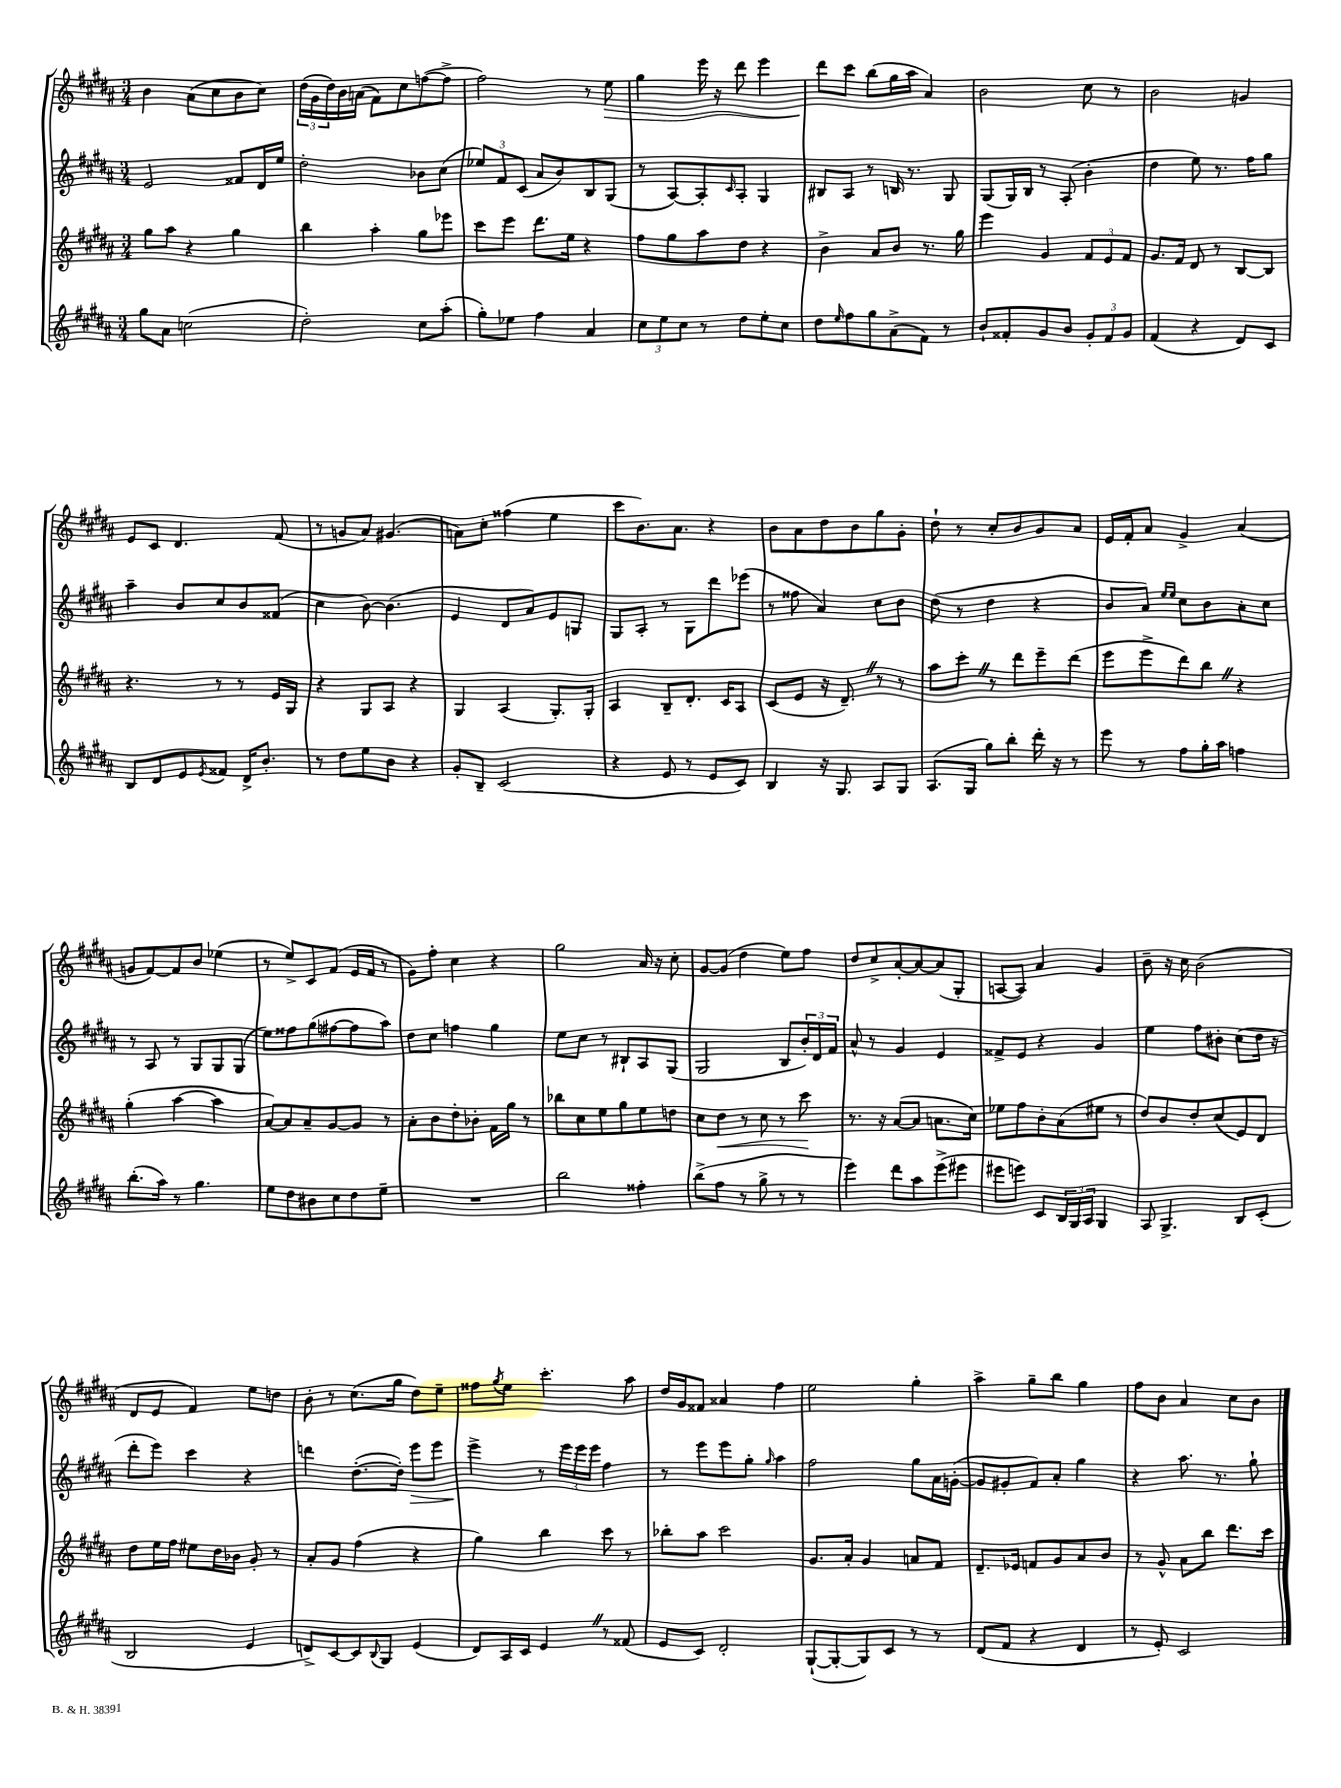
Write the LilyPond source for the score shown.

<<
\new StaffGroup <<
\new Staff = "s0" {
    \clef treble \key b \major \numericTimeSignature \time 3/4
    b'4 ais'8( cis''8 b'8 cis''8) |
    \tuplet 3/2 { dis''16( gis'16 dis''16) } b'16 a'16( fis'8) cis''8 f''8~( f''8-> |
    fis''2) r8 e''8\> |
    gis''4 e'''16 r16 dis'''8 e'''4 |
    dis'''8\! cis'''8 b''8( gis''16 ais''16 ais'4) |
    b'2 cis''8 r8 |
    b'2 g'4 |
    e'8 cis'8 dis'4. fis'8( |
    r8 g'8 ais'8) gis'4.( |
    a'8) cis''8-. fisis''4( e''4 |
    cis'''8 b'8.) ais'8. r4 |
    b'8 ais'8 dis''8 b'8 gis''8 gis'8-. |
    dis''8-! r8 cis''8-. b'8 gis'8 ais'8 |
    e'16 fis'16-. ais'8 gis'4-> ais'4( |
    g'8 fis'8~) fis'8 b'8 ees''4( |
    r8 e''8->) cis'8 fis'8( e'16 fis'16 r8 |
    gis'8) fis''8-. cis''4 r4 |
    gis''2 ais'16 r16 cis''8-. |
    gis'8~ gis'8( dis''4 e''8) fis''8 |
    dis''8 cis''8-> ais'8~-. ais'8~ ais'8( gis8-. |
    a8~ a8) ais'4 gis'4 |
    b'8-- r16 cis''16 b'2( |
    dis'8 e'8 fis'4) e''8 d''8 |
    b'8-. r8 cis''8.( gis''16 dis''8) e''8-- |
    fisis''8 \acciaccatura { gis''8 } e''8 cis'''4.-. ais''8 |
    dis''16 gis'16 fisis'8 aisis'4 fis''4 |
    e''2 gis''4-. |
    ais''4-> gis''8-- b''8 gis''4 |
    fis''8 b'8 ais'4 cis''8 b'8 \bar "|." |
}
\new Staff = "s1" {
    \clef treble \key b \major \numericTimeSignature \time 3/4
    e'2 fisis'8 dis'16 e''16 |
    dis''2-. bes'8 cis''8( |
    \tuplet 3/2 { ees''8) fis'8 cis'8( } ais'8 b'8) b8 gis8( |
    r8 ais8~) ais8-. \grace { cis'16 } ais8-. gis4 |
    bis8 ais8 r8 b16 r8. gis8 |
    gis8( gis16) b16 r8 ais8-.( b'4-. |
    dis''4 e''8) r8. fis''16 gis''8 |
    ais''4-- b'8 cis''8 b'8 fisis'8( |
    cis''4 b'8~) b'4.( |
    e'4 dis'8 ais'8) e'8 g8 |
    gis8 ais8-. r8 gis8 dis'''8 ees'''8( |
    r8 fisis''8 ais'4) cis''8 b'8 |
    dis''8( r8 dis''4 r4 |
    b'8 ais'8) \grace { e''16 e''16 } cis''8 b'8 ais'8-. cis''8 |
    r8 ais8 r8 gis8 gis8 gis8( |
    e''8) fisis''8 gis''8( fis''8~ fis''8 ais''8) |
    dis''8 cis''8 f''4 gis''4 |
    e''8 cis''8 r8 bis8-! ais8 gis8( |
    gis2 b8 \tuplet 3/2 { b'16-.) dis'16 fis'16 } |
    ais'8-^ r8 gis'4 e'4 |
    fisis'8-> e'8 r4 gis'4 |
    e''4 fis''8 bis'8-. cis''8( dis''16 r16 |
    dis'''8-. e'''8) cis'''4 r4 |
    d'''4 dis''8.~-.( dis''16-.) e'''8\> e'''8 |
    e'''4->\! r8 \tuplet 3/2 { e'''16 e'''16 e'''16 } fis''4 |
    r8 e'''8 e'''8 gis''8-. \grace { gis''16 } ais''4 |
    fis''2 gis''8 ais'16 g'16~-.( |
    g'8 gis'8-. fis'8) ais'8-. gis''4 |
    r4 ais''8. r8. gis''8-! \bar "|." |
}
\new Staff = "s2" {
    \clef treble \key b \major \numericTimeSignature \time 3/4
    gis''8 ais''8 r4 gis''4 |
    b''4 ais''4-. gis''8 ees'''8 |
    cis'''8 e'''8 dis'''8. e''16 r4 |
    fis''8 gis''8 ais''8 dis''8 r4 |
    b'4-> ais'8 b'8 r8. gis''16 |
    e'''4 gis'4 \tuplet 3/2 { fis'8 e'8 fis'8 } |
    gis'8. fis'16 dis'8 r8 b8~ b8 |
    r4. r8 r8 e'16 gis16 |
    r4 gis8 ais8 r4 |
    gis4 ais4( gis8.-.) gis16-. |
    ais4 b8-- dis'8.-. cis'16 ais8 |
    cis'8( e'8 r16 dis'8.--) \once \override BreathingSign.text = \markup { \musicglyph "scripts.caesura.straight" } \breathe r8 r8 |
    ais''8 cis'''8-. \once \override BreathingSign.text = \markup { \musicglyph "scripts.caesura.straight" } \breathe r8 dis'''8 e'''8-- dis'''8( |
    e'''8 e'''8-> dis'''8) b''8 \once \override BreathingSign.text = \markup { \musicglyph "scripts.caesura.straight" } \breathe r4 |
    gis''4-.( ais''4~ ais''4 |
    ais'8~) ais'8 ais'8-- gis'8~ gis'8 r8 |
    ais'8-. b'8 dis''8-. bes'8-. fis'16 gis''16 r8 |
    bes''8 cis''8 e''8 gis''8 e''8 d''8 |
    cis''8 dis''8\< r8 cis''8 r8 cis'''8\! |
    r8. r16 ais'8~( ais'8 a'8. cis''16) |
    ees''8 fis''8 b'8-. ais'8( eis''8 r8 |
    dis''8) b'8 dis''8-. cis''8( e'8) dis'8 |
    dis''8 e''16 fis''16 eis''8 dis''16 bes'16 gis'8-. r8 |
    ais'8-. gis'8 fis''4( r4 |
    gis''4) b''4 cis'''8 r8 |
    bes''8-. ais''8 cis'''2 |
    gis'8. ais'16-. gis'4 a'8 fis'8 |
    dis'8.-- ees'16 f'8 gis'8 ais'8 b'8 |
    r8 gis'8-^ ais'8 b''8 dis'''8. cis'''16 \bar "|." |
}
\new Staff = "s3" {
    \clef treble \key b \major \numericTimeSignature \time 3/4
    gis''8 ais'8 c''2( |
    dis''2-.) cis''8 ais''8-.( |
    gis''8-.) ees''8 fis''4 ais'4 |
    \tuplet 3/2 { cis''8 e''8 cis''8 } r8 dis''8 e''8-. cis''8 |
    dis''8 \grace { e''16 } fis''8 gis''8 ais'8->( fis'8) r8 |
    b'8-! fisis'8-. gis'8 b'8 \tuplet 3/2 { gis'8-. fisis'8 gis'8 } |
    fis'4( r4 dis'8) cis'8 |
    b8 dis'8 e'8 \acciaccatura { e'8 } fisis'8 dis'16-> b'8.-. |
    r8 dis''8 e''8 b'8 r4 |
    gis'8-. b8-- cis'2( |
    r4 e'8 r8 e'8 cis'8) |
    b4 r16 gis8. ais8 gis8 |
    ais8.( gis16 gis''8) b''8-. dis'''16-. r16 r8 |
    e'''8 r8 fis''8 gis''16-. ais''16 f''4 |
    b''8.-.( ais''16) r8 gis''4. |
    e''8 dis''8 bis'8 cis''8 dis''8 e''8-- |
    R2. |
    b''2 fisis''4-. |
    b''8->( fis''8 r8 gis''8-> r8 r8 |
    e'''4) dis'''8 ais''8 e'''8->( eis'''8 |
    eis'''8 e'''8) cis'8 \tuplet 3/2 { b16 gis16 ais16 } gis4 |
    ais8 gis4.-> b8 cis'8-.( |
    b2 e'4 |
    d'8->) cis'8~ cis'8 \appoggiatura { b8 } gis8 e'4( |
    dis'8) ais16 cis'16 e'4 \once \override BreathingSign.text = \markup { \musicglyph "scripts.caesura.straight" } \breathe r8 fisis'8( |
    e'8 cis'8) dis'2-. |
    gis8~-!( gis8~-. gis8) cis'8 r8 r8 |
    dis'8( fis'8 r4 dis'4 |
    r8 e'8-.) cis'2 \bar "|." |
}
>>
>>
\layout { \context { \Score \remove "Bar_number_engraver" } }
